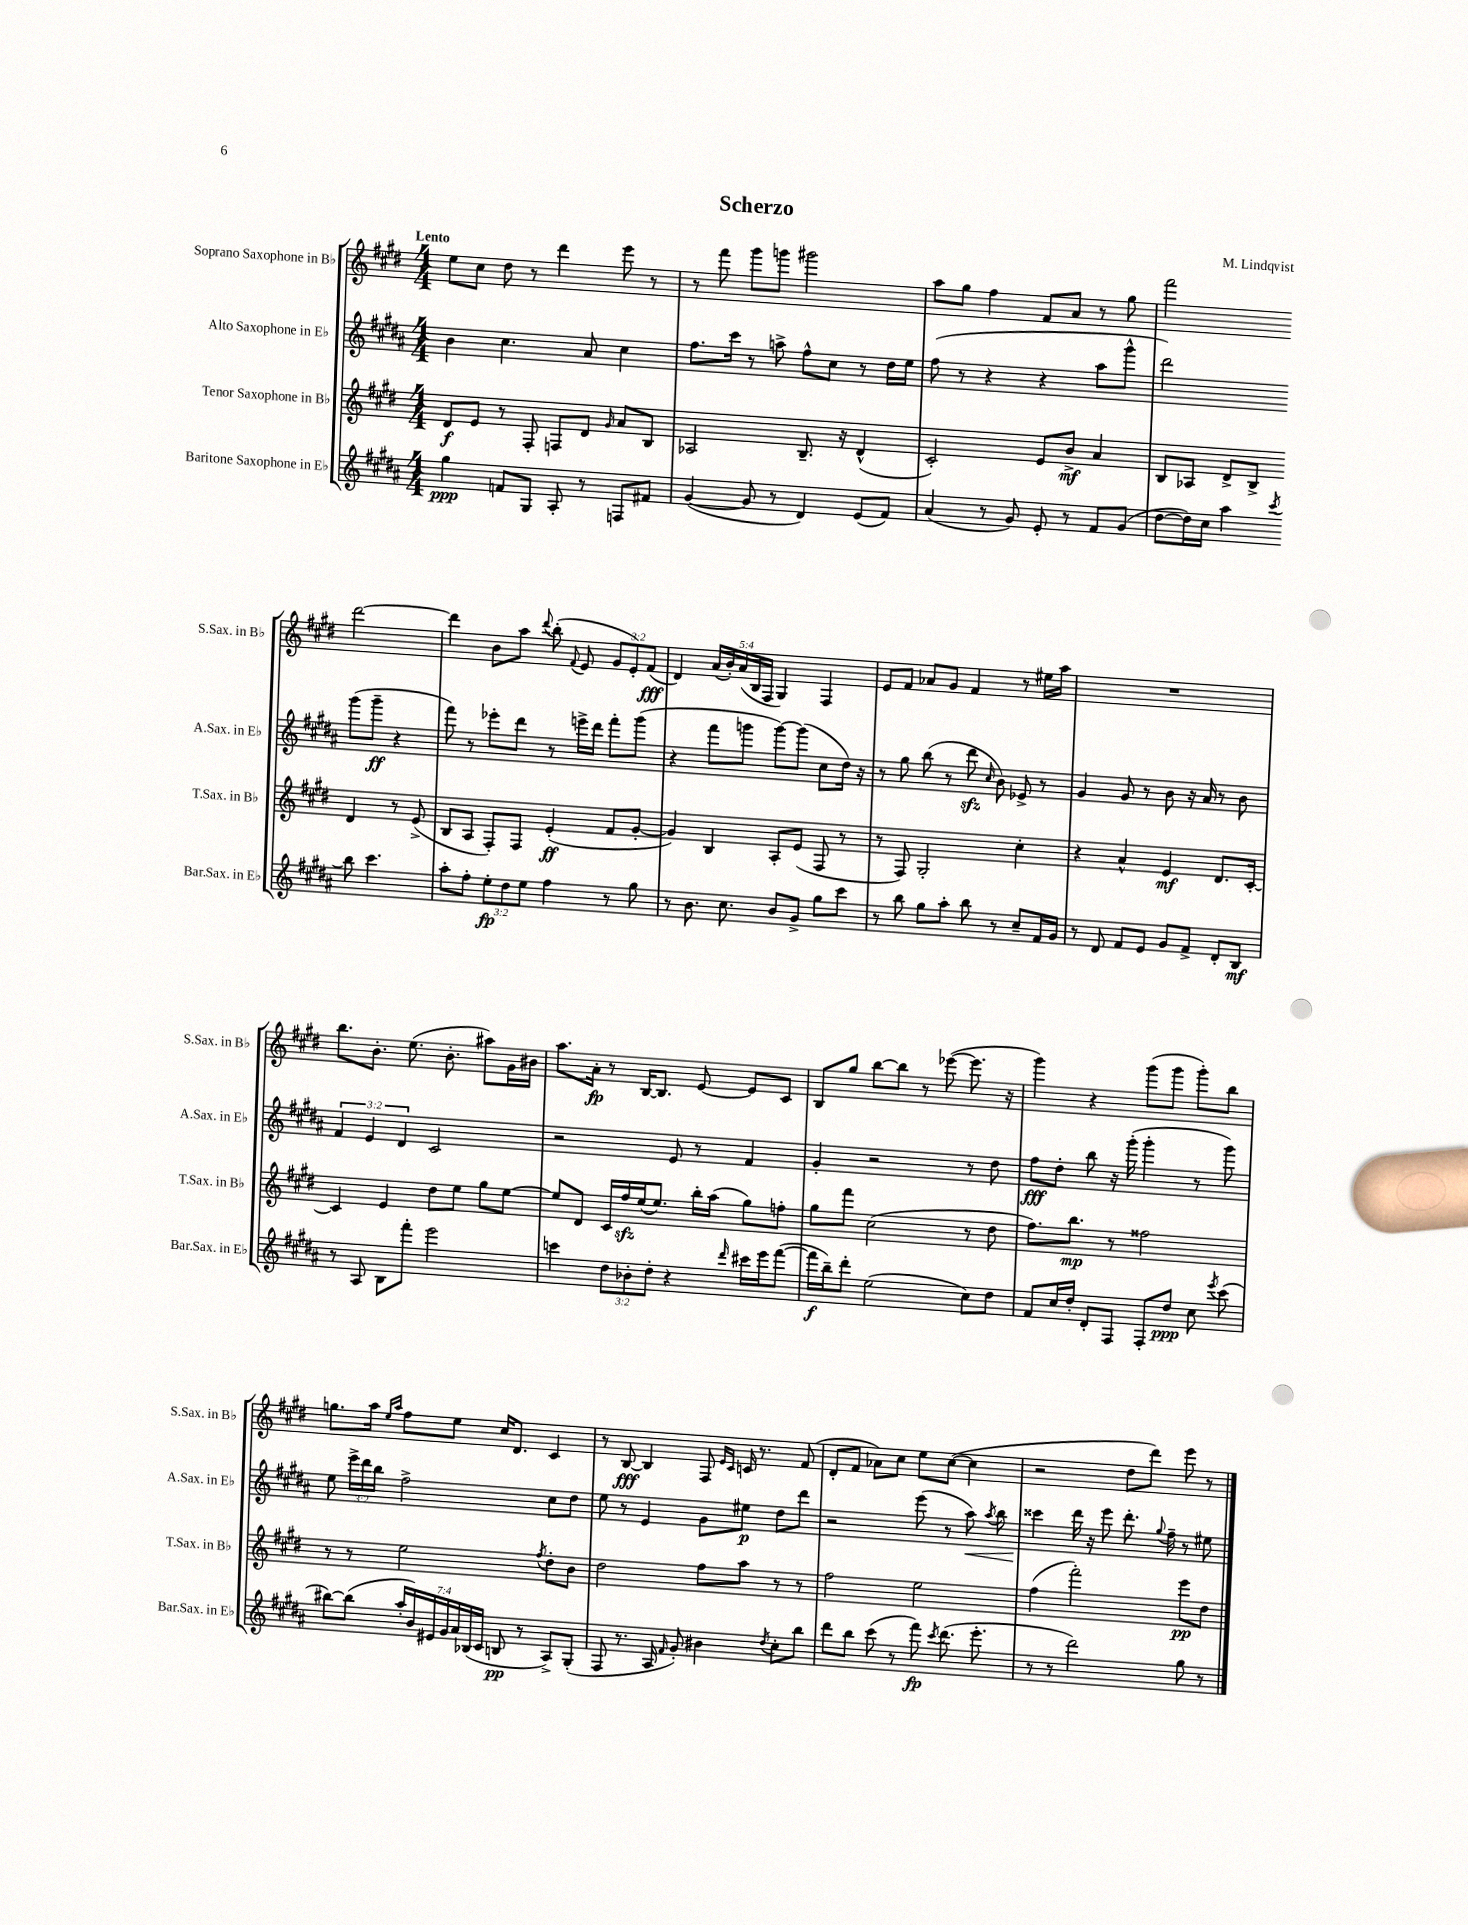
\header { title = "Scherzo" composer = "M. Lindqvist" }
<<
\new StaffGroup <<
\new Staff = "s0" \with { instrumentName = "Soprano Saxophone in Bb" shortInstrumentName = "S.Sax. in Bb" } {
    \clef treble \key e \major \numericTimeSignature \time 4/4 \override Staff.TupletNumber.text = #tuplet-number::calc-fraction-text \tempo "Lento"
    \autoBeamOff e''8[ cis''8] dis''8 r8 dis'''4 e'''8 r8 |
    r8 fis'''8 gis'''8[ g'''8] gis'''2 |
    a''8[ gis''8] fis''4 fis'8[ a'8] r8 gis''8 |
    fis'''2 dis'''2~ |
    dis'''4 b'8[ a''8] \appoggiatura { dis'''8 } b''8-.( \appoggiatura { fis'8 } e'8 \tuplet 3/2 { gis'8[ e'8-.) fis'8]\fff( } |
    dis'4) \tuplet 5/4 { a'16[( b'16-.) a'16( b16 fis16] } gis4) fis4 |
    e'8[ fis'8] aes'8[ gis'8] fis'4 r8 eis''16[ a''16] |
    R1 |
    b''8.[ b'8.]-. e''8.( b'8.-. ais''8[) gis'16 bis'16] |
    a''8.[ a'16]-.\fp r8 b16[~ b8.] e'8~ e'8[ cis'8] |
    b8[ gis''8] b''8[~ b''8] r8 ees'''8~( ees'''8. r16 |
    gis'''4) r4 gis'''8[( gis'''8] gis'''8[-.) b''8] |
    g''8.[ a''16] \grace { e''16[ a''16] } fis''8[ e''8] cis''16[ dis'8.] cis'4 |
    r8 b8~\fff b4 fis8 \grace { e'16[ cis'16] } c'16 r8. fis'8( |
    dis'8[-. fis'8] aes'8[) cis''8] e''8[ cis''8]~( cis''4 |
    r2 dis''8[ dis'''8]) e'''8 r8 \bar "|." |
}
\new Staff = "s1" \with { instrumentName = "Alto Saxophone in Eb" shortInstrumentName = "A.Sax. in Eb" } {
    \clef treble \key b \major \numericTimeSignature \time 4/4 \override Staff.TupletNumber.text = #tuplet-number::calc-fraction-text
    \autoBeamOff b'4 cis''4. ais'8 cis''4 |
    fis''8.[ cis'''16] r8 a''8-> fis''8[-^ cis''8] r8 dis''16[ e''16] |
    fis''8( r8 r4 r4 ais''8[ gis'''8]-^ |
    dis'''2) gis'''8[( gis'''8]--\ff r4 |
    fis'''8) r8 ees'''8[-. dis'''8] r8 e'''16[-> dis'''16] fis'''8[-. gis'''8]( |
    r4 fis'''8[ g'''8] g'''8[~) g'''8]( cis''8[ dis''16]) r16 |
    r8 gis''8 b''8( r8 dis'''8\sfz \grace { cis''16 } b'8) ees'8-> r8 |
    gis'4 gis'8 r8 b'8 r16 ais'16 r8 b'8 |
    \tuplet 3/2 { fis'4 e'4 dis'4 } cis'2 |
    r2 e'8 r8 fis'4 |
    gis'4-. r2 r8 dis''8 |
    fis''8[\fff dis''8]-. b''8 r16 gis'''16-.( gis'''4-. r8 gis'''8) |
    e''8 \tuplet 3/2 { e'''16[-> dis'''16 b''16] } fis''2-> cis''8[ dis''8] |
    e''8 r8 e'4 gis'8[ eis''8]\p dis''8[ dis'''8] |
    r2 e'''8( r8 ais''8\<) \acciaccatura { ais''8 } b''8 |
    cisis'''4\! dis'''16 r16 e'''8 dis'''8.-. \appoggiatura { gis''8 } fis''16-- r8 eis''8 \bar "|." |
}
\new Staff = "s2" \with { instrumentName = "Tenor Saxophone in Bb" shortInstrumentName = "T.Sax. in Bb" } {
    \clef treble \key e \major \numericTimeSignature \time 4/4
    \autoBeamOff dis'8[\f e'8] r8 fis8-. f8[ dis'8] \grace { gis'16 } a'8[ b8] |
    aes2 b8.-- r16 dis'4-^( |
    cis'2-.) e'8[ b'8]->\mf a'4 |
    b8[ aes8] dis'8[-> b8]-> dis'4 r8 e'8->( |
    b8[ a8] fis8[-.) fis8] e'4-.\ff( fis'8[ gis'8]~-. |
    gis'4) b4 a8[-. e'8]( fis8 r8 |
    r8 fis8) gis2-. cis''4-. |
    r4 a'4-^ e'4\mf dis'8.[ cis'16]~-. |
    cis'4 e'4 dis''8[ e''8] gis''8[ e''8]~ |
    e''8[ dis'8] cis'16[ fis''16\sfz e''16( e''8.]) b''16[-. a''16]( gis''8[) f''8]-. |
    gis''8[ fis'''8] cis''2( r8 dis''8 |
    fis''8.[) b''8.]\mp r8 fisis''2 |
    r8 r8 e''2 \acciaccatura { fis''8 } dis''8[-. b'8] |
    dis''2 fis''8[ a''8] r8 r8 |
    fis''2 e''2 |
    fis''4( fis'''2-.) e'''8[\pp dis''8] \bar "|." |
}
\new Staff = "s3" \with { instrumentName = "Baritone Saxophone in Eb" shortInstrumentName = "Bar.Sax. in Eb" } {
    \clef treble \key b \major \numericTimeSignature \time 4/4 \override Staff.TupletNumber.text = #tuplet-number::calc-fraction-text
    \autoBeamOff gis''4\ppp f'8[ gis8] ais8-. r8 f8[ fis'8] |
    gis'4~( gis'8 r8 dis'4) e'8[( fis'8]) |
    ais'4( r8 gis'8) e'8-. r8 fis'8[ gis'8]( |
    dis''8[~ dis''16) cis''16] ais''4 \acciaccatura { cis'''8 } b''8 cis'''4. |
    ais''8[-. fis''8]-. \tuplet 3/2 { e''8[-.\fp dis''8 e''8] } fis''4 r8 gis''8 |
    r8 b'8. cis''8. b'8[ gis'8]-> gis''8[ cis'''8] |
    r8 b''8 gis''8[ ais''8]-. b''8 r8 cis''8[-- fis'16 gis'16] |
    r8 dis'8 fis'8[ e'8] gis'8[ fis'8]-> dis'8[-. b8]\mf |
    r8 ais8 b8[ fis'''8]-. e'''2 |
    c'''4 \tuplet 3/2 { dis''8[ bes'8-. dis''8]-. } r4 \grace { dis'''16 } cis'''16[ e'''16 fis'''8]~( |
    fis'''16[\f b''16--) dis'''8]-. e''2( cis''8[) dis''8] |
    fis'8[ cis''16 dis''16]-. dis'8[-. fis8] fis8[-. dis''8]\ppp cis''8 \acciaccatura { e'''8 } cis'''8( |
    bis''8[~) bis''8]( \tuplet 7/4 { ais''16[-. b'16) eis'16 gis'16 ais'16 bes16( cis'16] } b8\pp r8 ais8[->) gis8]-.( |
    fis8 r8. ais16 \grace { fis'16 } gis'8-.) bis'4 \acciaccatura { dis''8 } cis''8[-. b''8] |
    dis'''8[ b''8] cis'''8( r8 fis'''8\fp) \acciaccatura { cis'''8 } dis'''8.( e'''8.-. |
    r8 r8 dis'''2) gis''8 r8 \bar "|." |
}
>>
>>
\layout { \context { \Score \remove "Bar_number_engraver" } }
